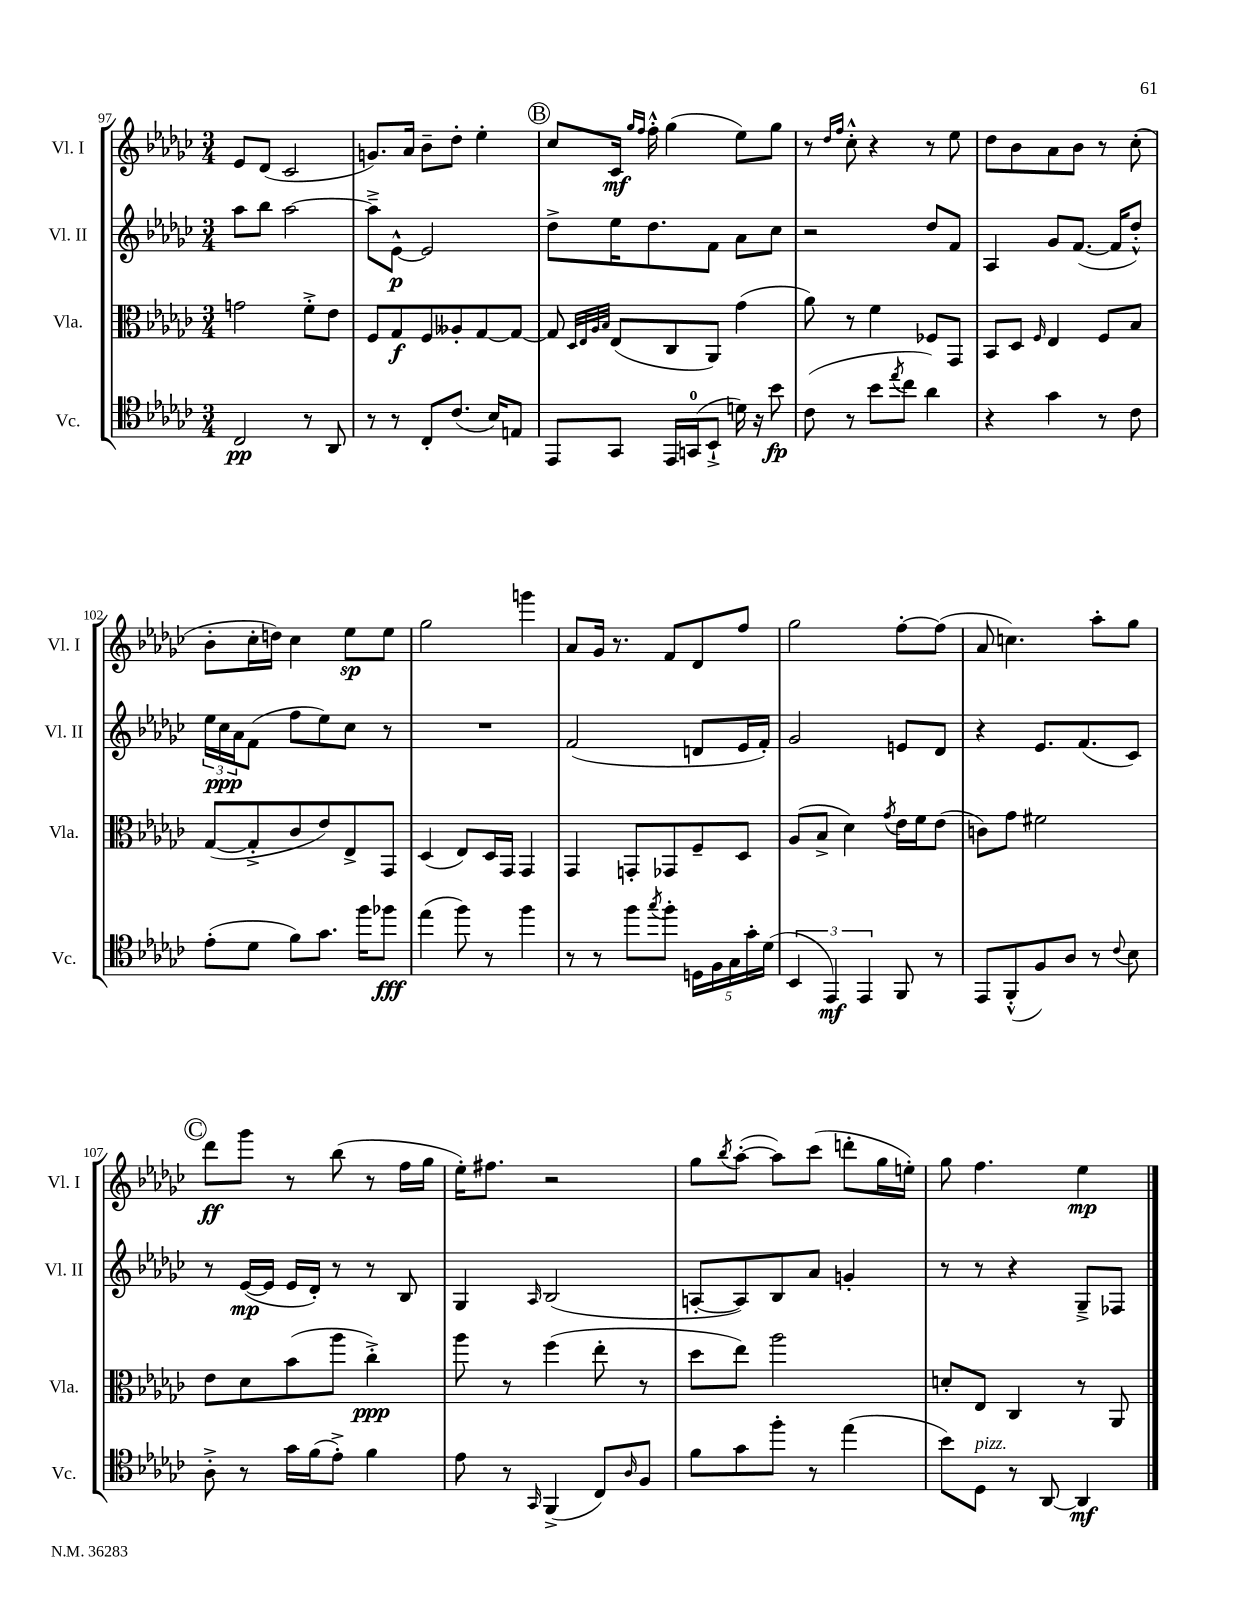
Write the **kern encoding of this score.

**kern	**kern	**kern	**kern
*staff4	*staff3	*staff2	*staff1
*clefC4	*clefC3	*clefG2	*clefG2
*k[b-e-a-d-g-c-]	*k[b-e-a-d-g-c-]	*k[b-e-a-d-g-c-]	*k[b-e-a-d-g-c-]
*M3/4	*M3/4	*M3/4	*M3/4
2C-	2g	8aa-	8e-
.	.	8bb-	(8d-
.	.	[2aa-	2c-
8r	8f'^	.	.
8AA-	8e-	.	.
=	=	=	=
8r	8F	8aa-~^]	8.g)
8r	8G-	[8e-^^	.
.	.	.	16a-
8C-'	8F	2e-]	8b-~
(8.c-	8A--'	.	8dd-'
.	[8G-	.	4ee-'
16B-)	.	.	.
8E	8G-_	.	.
=	=	=	=
8EE-	8G-]	8dd-^	8cc-
.	32qqD-	.	.
.	32qqE-	.	.
.	32qqA-	.	.
.	32qqB-	.	.
8GG-	(8E-	16ee-	16c-
.	.	.	16qqgg-
.	.	.	16qqff
.	.	8.dd-	16ff'^^
16EE-	8C-	.	(4gg-
(16GG	.	.	.
8BB-`^	8AA-)	8f	.
16d)	(4g-	8a-	8ee-)
16r	.	.	.
8b-	.	8cc-	8gg-
=	=	=	=
(8c-	8a-)	2r	8r
.	.	.	16qqdd-
.	.	.	16qqff
8r	8r	.	8cc-'^^
8b-	4f	.	4r
8qee-	.	.	.
8cc-	.	.	.
4a-)	8F-	8dd-	8r
.	8GG-	8f	8ee-
=	=	=	=
4r	8BB-	4A-	8dd-
.	8D-	.	8b-
.	16qqF	.	.
4g-	4E-	8g-	8a-
.	.	([8.f	8b-
8r	8F	.	8r
.	.	16f]	.
8c-	8B-	8dd-'^^)	(8cc-'
=	=	=	=
(8e-'	([8G-	24ee-	8b-'
.	.	24cc-	.
.	.	24a-	.
8d-	8G-'^]	(8f	16cc-'
.	.	.	16dd)
8f)	8c-	8ff	4cc-
8.g-	8e-)	8ee-)	.
.	8E-^	8cc-	8ee-
16ff	.	.	.
8ff-	8GG-	8r	8ee-
=	=	=	=
(4ee-	(4D-	2.r	2gg-
8ff)	8E-)	.	.
8r	16D-	.	.
.	16GG-	.	.
4ff	4GG-	.	4ggg
=	=	=	=
8r	4GG-	(2f	8a-
8r	.	.	16g-
.	.	.	8.r
8ff	8GG'	.	.
8qgg-	.	.	.
8ff'	8GG-	.	8f
20D	8F~	8d	8d-
20F	.	.	.
20G-	.	.	.
.	8D-	16e-	8ff
20g-'	.	.	.
.	.	16f')	.
(20d-	.	.	.
=	=	=	=
6BB-	(8A-	2g-	2gg-
.	8B-^	.	.
6EE-)	.	.	.
.	4d-)	.	.
6EE-	.	.	.
.	8qg-	.	.
8FF	16e-	8e	[8ff'
.	16f	.	.
8r	(8e-	8d-	(8ff]
=	=	=	=
8EE-	8c)	4r	8a-
(8FF'^^	8g-	.	4.cc)
8F)	2f#	8.e-	.
8A-	.	.	.
.	.	(8.f	.
8r	.	.	8aa-'
8qqc-	.	.	.
8B-	.	8c-)	8gg-
=	=	=	=
8A-'^	8e-	8r	8ddd-
8r	8d-	([16e-	8ggg-
.	.	16e-]	.
16g-	(8b-	16e-	8r
(16f	.	16d-')	.
8e-'^)	8aa-	8r	(8bb-
4f	4cc-'^)	8r	8r
.	.	8B-	16ff
.	.	.	16gg-
=	=	=	=
8e-	8aa-	4G-	16ee-')
.	.	.	8.ff#
8r	8r	.	.
16qqGG-	.	16qqA-	.
(4FF^	(4ff	(2B-	2r
8C-)	8ee-'	.	.
16qqA-	.	.	.
8F	8r	.	.
=	=	=	=
8f	8dd-	[8A'	8gg-
.	.	.	8qbb-
8g-	8ee-)	8A])	([8aa-'
8ff'	2aa-	8B-	8aa-])
8r	.	8a-	(8ccc-
(4ee-	.	4g'	8ddd'
.	.	.	16gg-
.	.	.	16ee')
=	=	=	=
8b-)	8d'	8r	8gg-
8D-	8E-	8r	4.ff
8r	4C-	4r	.
[8AA-	.	.	.
4AA-]	8r	8G-~^	4ee-
.	8AA-	8F-	.
==	==	==	==
*-	*-	*-	*-
